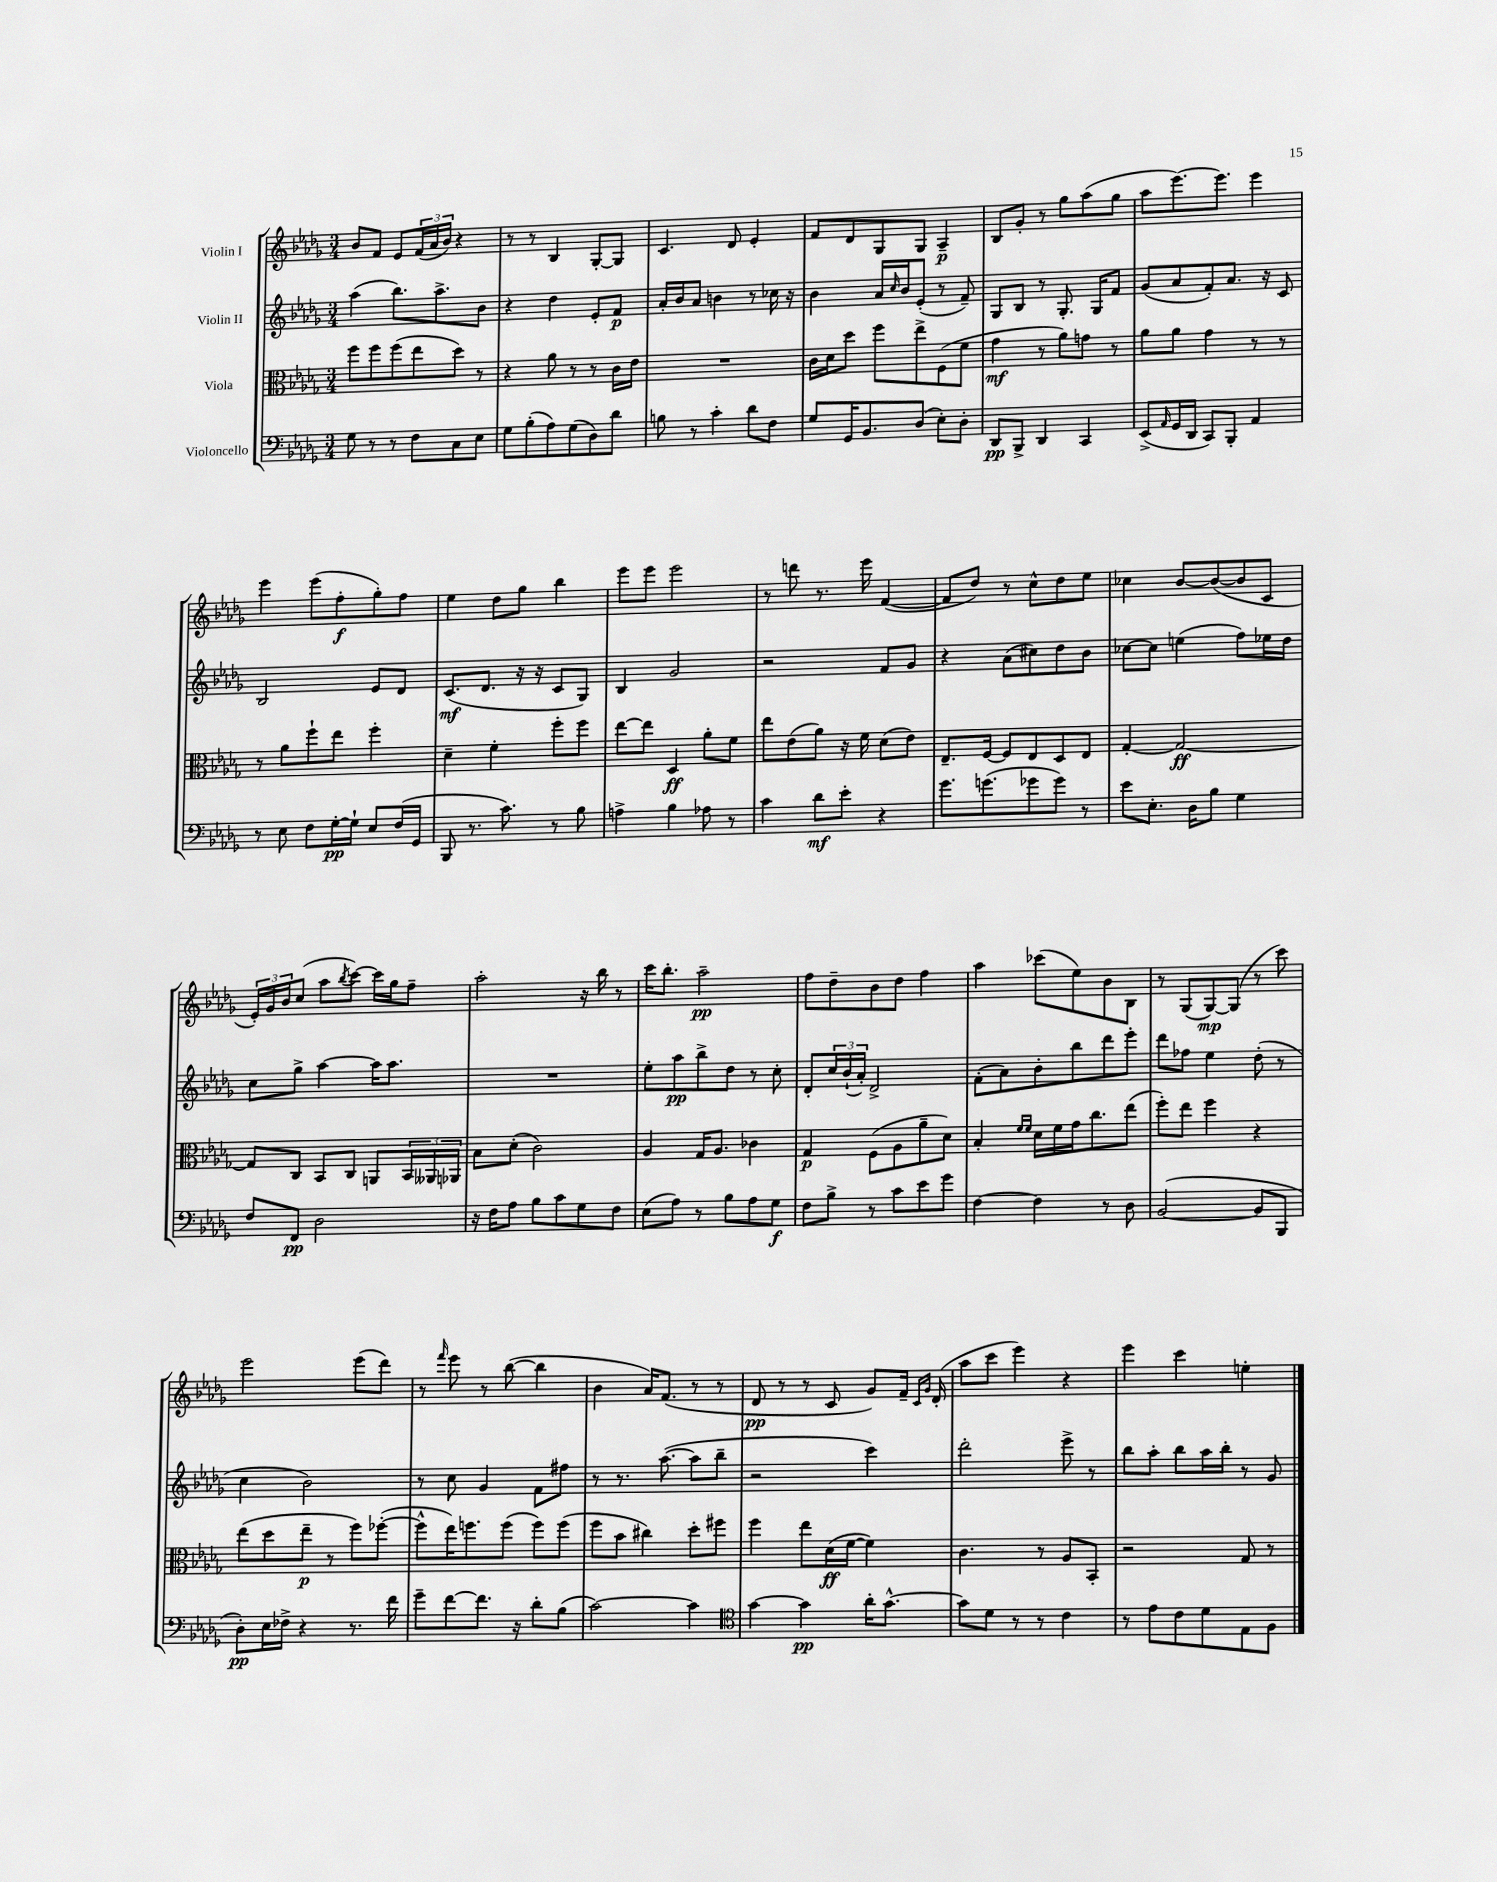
<<
\new StaffGroup <<
\new Staff = "s0" \with { instrumentName = "Violin I" } {
    \clef treble \key des \major \numericTimeSignature \time 3/4
    bes'8 f'8 ees'8 \tuplet 3/2 { f'16( aes'16 bes'16) } r4 |
    r8 r8 bes4 ges8~-. ges8 |
    c'4. des'8 ees'4-. |
    f'8 des'8 ges8 ges8 aes4--\p |
    bes8 ges'8-. r8 ges''8 aes''8( ges''8 |
    aes''8 ees'''8.~) ees'''8. ees'''4 |
    ees'''4 ees'''8( f''8-.\f ges''8-.) f''8 |
    ees''4 des''8 ges''8 bes''4 |
    ees'''8 ees'''8 ees'''2 |
    r8 d'''8 r8. ees'''16 f'4~( |
    f'8 des''8) r8 c''8-^ des''8 ees''8 |
    ces''4 bes'8~ bes'8~( bes'8 c'8 |
    \tuplet 3/2 { ees'16-.) ges'16 bes'16 } c''8( aes''8 \acciaccatura { bes''8 } c'''8~) c'''16 ges''16 f''8-- |
    aes''2-. r16 bes''16 r8 |
    c'''16 bes''8.-. aes''2--\pp |
    f''8 des''8-- bes'8 des''8 f''4 |
    aes''4 ces'''8( ees''8) bes'8 bes8 |
    r8 ges8( ges8~\mp) ges8( r8 c'''8) |
    ees'''2 ees'''8( des'''8) |
    r8 \grace { f'''16 } ees'''8 r8 bes''8~( bes''4 |
    bes'4 aes'16) f'8.( r8 r8 |
    des'8\pp r8 r8 c'8 ges'8) f'16-- \grace { c'16 ges'16 } des'16-.( |
    aes''8 c'''8 ees'''4) r4 |
    ees'''4 c'''4 e''4-. \bar "|." |
}
\new Staff = "s1" \with { instrumentName = "Violin II" } {
    \clef treble \key des \major \numericTimeSignature \time 3/4
    aes''4( bes''8.) aes''8.-> bes'8 |
    r4 des''4 ees'8-. f'8\p |
    aes'16-. bes'16 aes'8 b'4 r8 ces''16 r16 |
    bes'4 aes'16 \grace { c''16 } bes'16 ees'8-.( r8 f'8--) |
    ges8 bes8 r8 ges8.-. ges16 f'8 |
    ges'8( aes'8 f'8-.) aes'8. r16 c'8 |
    bes2 ees'8 des'8 |
    c'8.\mf( des'8. r16 r16 c'8 ges8) |
    bes4 ges'2 |
    r2 f'8 ges'8 |
    r4 aes'8( cis''8) des''8 bes'8 |
    ces''8~ ces''8 e''4( f''8) ees''16 des''16 |
    c''8 ges''8-> aes''4~ aes''16 aes''8. |
    R2. |
    ees''8-. aes''8\pp bes''8-> des''8 r8 c''8-. |
    des'8-. \tuplet 3/2 { c''16 bes'16-!( aes'16-.) } des'2-> |
    f'8-.( aes'8) bes'8-. bes''8 des'''8 ees'''8-. |
    des'''8 fes''8 ees''4 des''8-.( r8 |
    c''4 bes'2) |
    r8 c''8 ges'4 f'8 fis''8 |
    r8 r8. aes''8.~( aes''8 bes''8-- |
    r2 c'''4) |
    des'''2-. ees'''8-> r8 |
    bes''8 aes''8-. bes''8 aes''16 bes''16-. r8 ges'8 \bar "|." |
}
\new Staff = "s2" \with { instrumentName = "Viola" } {
    \clef alto \key des \major \numericTimeSignature \time 3/4
    f''8 f''8 f''8( ees''8 des''8) r8 |
    r4 aes'8 r8 r8 c'16 ees'16 |
    R2. |
    c'16 des'16 des''8 f''8 ees''8-> f8( f'8 |
    ges'4\mf r8 aes'8) g'8 r8 |
    aes'8 aes'8 ges'4 r8 r8 |
    r8 aes'8 f''8-! ees''8 f''4-. |
    des'4-- f'4-. f''8-. f''8 |
    ees''8~ ees''8 des4\ff aes'8-. f'8 |
    ees''8 ees'8( aes'8) r16 f'16 des'8( ees'8) |
    ees8.-- f16~ f8 ees8 des8 ees8 |
    ges4~-. ges2~\ff |
    ges8 c8 bes,8 c8 a,8 \tuplet 3/2 { bes,16 aeses,16 aes,16 } |
    bes8 des'8-.( c'2) |
    aes4 ges16 aes8. ces'4 |
    ges4\p f8( aes8 aes'8-- des'8) |
    bes4-. \grace { f'16 f'16 } des'16 f'16 ges'16 c''8. ees''8( |
    f''8-.) ees''8 f''4 r4 |
    ees''8( des''8 ees''8--\p r8 f''8) fes''8~-.( |
    fes''8-^ ees''16) f''8. f''8( f''8) f''8( |
    f''8 bes'8 cis''4) des''8-. fis''8 |
    f''4 ees''8 des'16\ff( f'16~ f'4) |
    c'4. r8 aes8 bes,8-. |
    r2 ges8 r8 \bar "|." |
}
\new Staff = "s3" \with { instrumentName = "Violoncello" } {
    \clef bass \key des \major \numericTimeSignature \time 3/4
    ges8 r8 r8 f8 c8 ees8 |
    ges8 bes8-.( aes8) ges8( des8) des'8 |
    b8 r8 c'4-. des'8 f8 |
    ges8 ges,16 bes,8. des8( ees8-.) des8-. |
    des,8\pp bes,,8-> des,4 c,4 |
    ees,8->( \grace { aes,16 } ges,16 des,16 c,8) bes,,8-. aes,4 |
    r8 ees8 f8 ges16~-.\pp ges16-! ees8 f16( ges,16 |
    bes,,8 r8. c'8.) r8 bes8 |
    a4-> bes4 aes8 r8 |
    c'4 des'8\mf ees'8-. r4 |
    ges'8. g'8.( ges'8 ges'8) r8 |
    ees'8 ees8.-. des16 bes8 ges4 |
    f8 f,8\pp des2 |
    r16 f16 aes8 bes8 c'8 ges8 f8 |
    ees8( aes8) r8 bes8 aes8 ges8\f |
    f8 bes8-> r8 c'8 ees'8 ges'8 |
    f4~ f4 r8 des8 |
    bes,2~( bes,8 bes,,8 |
    des8-.\pp) ees16 fes16-> r4 r8. f'16 |
    ges'8-- f'8~ f'8. r16 des'8-. bes8( |
    c'2~) c'4 |
    \clef tenor ges'4~ ges'4\pp aes'16-. ges'8.~-^ |
    ges'8 des'8 r8 r8 c'4 |
    r8 ees'8 c'8 des'8 ees8 f8 \bar "|." |
}
>>
>>
\layout { \context { \Score \remove "Bar_number_engraver" } }
